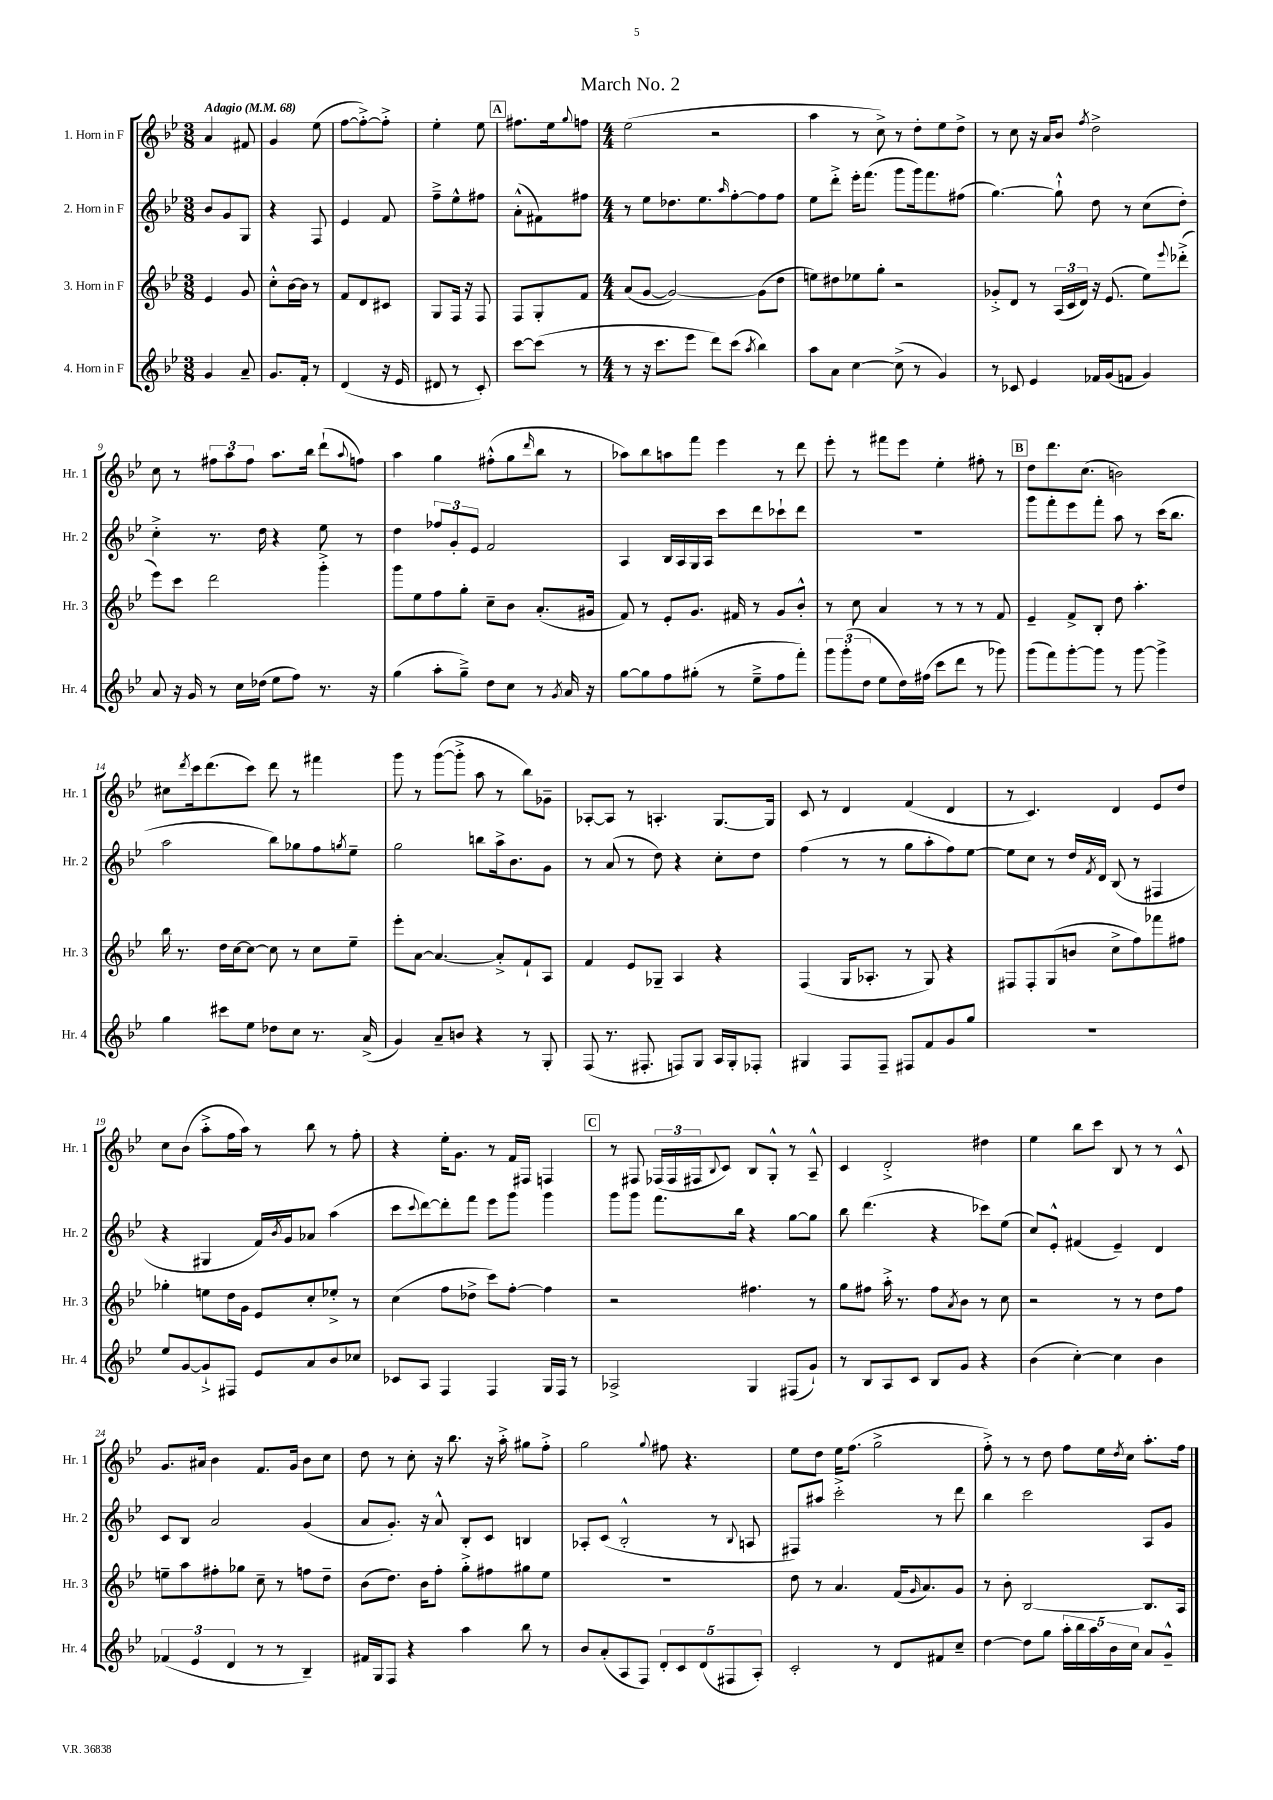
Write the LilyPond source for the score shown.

\header { title = "March No. 2" }
<<
\new StaffGroup <<
\new Staff = "s0" \with { instrumentName = "1. Horn in F" shortInstrumentName = "Hr. 1" } {
    \clef treble \key bes \major \numericTimeSignature \time 3/8 \tempo "Adagio" 4 = 68
    a'4 fis'8 |
    g'4 ees''8( |
    f''8~ f''8~-.->) f''8-.-> |
    ees''4-. ees''8 |
    \mark \markup { \box "A" } fis''8. ees''16 \appoggiatura { g''8 } f''8 |
    \numericTimeSignature \time 4/4 ees''2( r2 |
    a''4 r8 c''8->) r8 d''8-. ees''8 d''8-> |
    r8 c''8 r16 a'16 bes'8 \acciaccatura { f''8 } d''2-> |
    c''8 r8 \tuplet 3/2 { fis''8 a''8 fis''8 } a''8. bes''16 d'''8-!( \appoggiatura { a''8 } f''8) |
    a''4 g''4 fis''8-.-^( g''8 \grace { d'''16 } bes''8 r8 |
    aes''8) bes''8 a''8 f'''8 ees'''4 r8 d'''8 |
    ees'''8-. r8 fis'''8 ees'''8 ees''4-. fis''8-. r8 |
    \mark \markup { \box "B" } d''8 d'''8. c''8.( b'2) |
    cis''8 \acciaccatura { d'''8 } c'''16 d'''8.( c'''8) d'''8 r8 fis'''4 |
    g'''8 r8 g'''8~( g'''8-.-> a''8 r8 bes''8) ges'8-- |
    aes8~-. aes8 r8 a4.-. g8.~ g16 |
    c'8 r8 d'4 f'4( d'4 |
    r8 c'4.) d'4 ees'8 d''8 |
    c''8 bes'8( a''8-.-> f''16 a''16) r8 bes''8 r8 f''8-. |
    r4 ees''16-. g'8. r8 f'16 fis16 f4 |
    \mark \markup { \box "C" } r8 fis8 \tuplet 3/2 { fes16( fes16 fis16 } \appoggiatura { bes8 } c'8) bes8 g8-.-^ r8 a8---^ |
    c'4 d'2-.-> dis''4 |
    ees''4 bes''8 c'''8 bes8 r8 r8 c'8-^ |
    g'8. ais'16 bes'4 f'8. g'16 bes'8 c''8 |
    d''8 r8 c''8-. r16 bes''8. r16 a''16-.-> gis''8 f''8-.-> |
    g''2 \appoggiatura { g''8 } fis''8 r4. |
    ees''8 d''8 ees''16 f''8.( g''2-> |
    f''8-.->) r8 r8 d''8 f''8 ees''16 \acciaccatura { d''8 } c''16 a''8.-. f''16 \bar "|." |
}
\new Staff = "s1" \with { instrumentName = "2. Horn in F" shortInstrumentName = "Hr. 2" } {
    \clef treble \key bes \major \numericTimeSignature \time 3/8
    bes'8 g'8 g8 |
    r4 f8 |
    ees'4 f'8 |
    f''8---> ees''8-^ fis''8 |
    \mark \markup { \box "A" } a'8-.-^( fis'8) fis''8 |
    \numericTimeSignature \time 4/4 r8 ees''8 des''8. ees''8. \grace { a''16 } f''8~-. f''8 f''8 |
    ees''8 d'''8-.-> ees'''16-. f'''8.( g'''8 g'''16) f'''8. fis''8( |
    g''4.~) g''8-!-^ d''8 r8 c''8( d''8-.) |
    c''4-.-> r8. d''16 r4 ees''8 r8 |
    d''4 \tuplet 3/2 { fes''8 g'8-. ees'8 } f'2 |
    a4 bes16 a16 g16 a16 c'''8 d'''8 ces'''8-! d'''8 |
    R1 |
    \mark \markup { \box "B" } g'''8 f'''8-. ees'''8 f'''8-. a''8 r8 c'''16( bes''8. |
    a''2 bes''8) ges''8 f''8 \acciaccatura { g''8 } ees''8-- |
    g''2 b''8 a''16-> bes'8. g'8 |
    r8 a'8( r8 d''8) r4 c''8-. d''8 |
    f''4( r8 r8 g''8 a''8-. f''8) ees''8~ |
    ees''8 c''8 r8 d''16 \acciaccatura { f'8 } d'16 bes8( r8 fis4 |
    r4 gis4 f'16) \acciaccatura { bes'8 } g'16 aes'8 a''4( |
    c'''8 \appoggiatura { c'''8 } d'''8~) d'''8-. f'''8 ees'''8 g'''8 g'''4 |
    \mark \markup { \box "C" } g'''8 g'''8 f'''8. bes''16 r4 g''8~ g''8 |
    bes''8 d'''4.( r4 ces'''8) ees''8( |
    c''8) ees'8-.-^ fis'4( ees'4--) d'4 |
    c'8 bes8 a'2 g'4( |
    a'8 g'8.-.) r16 a'8-^ bes8-. c'8 b4 |
    aes8-. c'8( bes2-.-^ r8 \appoggiatura { bes8 } a8 |
    fis8) ais''8 c'''2-.-> r8 d'''8 |
    bes''4 c'''2 a8 g'8 \bar "|." |
}
\new Staff = "s2" \with { instrumentName = "3. Horn in F" shortInstrumentName = "Hr. 3" } {
    \clef treble \key bes \major \numericTimeSignature \time 3/8
    ees'4 g'8 |
    c''8-.-^ bes'16~ bes'16 r8 |
    f'8 d'8 cis'8 |
    g8 f16 r16 f8 |
    \mark \markup { \box "A" } f8 g8-. f'8 |
    \numericTimeSignature \time 4/4 a'8( g'8~ g'2~) g'8( d''8 |
    e''8) dis''8 ees''8 g''8-. r2 |
    ges'8-.-> d'8 r8 \tuplet 3/2 { a16( c'16 d'16) } r16 ees'8.( ees''8) \appoggiatura { ees'''8 } des'''8-.->( |
    ees'''8) c'''8 d'''2 g'''4-.-> |
    g'''8 ees''8 f''8 g''8-. c''8-- bes'8 a'8.-.( gis'16 |
    f'8) r8 ees'8-. g'8. fis'16 r8 g'8 bes'8-.-^ |
    r8 c''8 a'4 r8 r8 r8 f'8 |
    \mark \markup { \box "B" } ees'4-- f'8-> bes8-. d''8 a''4.-. |
    bes''16 r8. d''16 c''16~ c''8~ c''8 r8 c''8 ees''8-- |
    ees'''8-. a'8~ a'4.~ a'8-.-> f'8-! a8 |
    f'4 ees'8 ges8-- a4 r4 |
    f4( g16 aes8.-. r8 g8) r4 |
    fis8 fis8-. g8( b'8 c''8-> f''8) fes'''8 fis''8 |
    ges''4-. e''8 d''16 g'16 ees'8 c''8-. ees''8-.-> r8 |
    c''4( f''8 des''8-> c'''8) f''8~-. f''4 |
    \mark \markup { \box "C" } r2 fis''4. r8 |
    g''8 fis''8 a''16-.-> r8. fis''8 \acciaccatura { a'8 } bes'8 r8 c''8 |
    r2 r8 r8 d''8 f''8 |
    e''8-- a''8 fis''8-. ges''8 c''8-- r8 f''8 d''8-- |
    bes'8( d''8.) bes'16 f''8-. g''8-.-> fis''8 gis''8 ees''8 |
    R1 |
    d''8 r8 a'4. f'16( \grace { g'16 } a'8.) g'8 |
    r8 bes'8-. bes2~ bes8. a16 \bar "|." |
}
\new Staff = "s3" \with { instrumentName = "4. Horn in F" shortInstrumentName = "Hr. 4" } {
    \clef treble \key bes \major \numericTimeSignature \time 3/8
    g'4 a'8-- |
    g'8. f'16-. r8 |
    d'4( r16 ees'16 |
    dis'8 r8 c'8-.) |
    \mark \markup { \box "A" } c'''8~ c'''8( r8 |
    \numericTimeSignature \time 4/4 r8 r16 c'''8. ees'''8 d'''8) c'''8( \acciaccatura { a''8 } bes''4) |
    a''8 a'8 c''4~ c''8->( r8 g'4) |
    r8 ces'8 ees'4 fes'16 g'16( f'8 g'4) |
    a'8 r16 g'16 r8 c''16 des''16( ees''8 f''8) r8. r16 |
    g''4( a''8-. g''8--->) d''8 c''8 r8 \acciaccatura { g'8 } a'16 r16 |
    g''8~ g''8 f''8 gis''8-.( r8 ees''8---> f''8 f'''8-.) |
    \tuplet 3/2 { g'''8 g'''8-.( d''8 } ees''8 d''16) fis''16( c'''8 d'''8 r8 ges'''8) |
    \mark \markup { \box "B" } g'''8( f'''8) g'''8~-. g'''8 r8 g'''8~ g'''4-> |
    g''4 cis'''8 ees''8 des''8 c''8 r8. a'16->( |
    g'4) a'8-- b'8 r4 r8 g8-. |
    f8( r8. fis8.-. f8) g8 a16 g16-. fes8-. |
    gis4 f8 f8-- fis8 f'8 g'8 g''8 |
    R1 |
    ees''8 g'8~ g'8-!-> fis8 ees'8 a'8 bes'8 ces''8 |
    ces'8 a8 f4 f4 g16 f16 r8 |
    \mark \markup { \box "C" } aes2-> g4 fis8( g'8-!) |
    r8 bes8 a8 c'8 bes8 g'8 r4 |
    bes'4( c''4~-.) c''4 bes'4 |
    \tuplet 3/2 { fes'4( ees'4 d'4 } r8 r8 bes4--) |
    fis'16 g16 f8 r4 a''4 bes''8 r8 |
    bes'8 a'8-.( a8 f8) \tuplet 5/4 { d'8-. c'8 d'8( fis8 a8-.) } |
    c'2-. r8 d'8 fis'8 c''8-- |
    d''4~ d''8 g''8 \tuplet 5/4 { a''16-. bes''16 a''16 bes'16 c''16 } a'8 g'8---^ \bar "|." |
}
>>
>>
